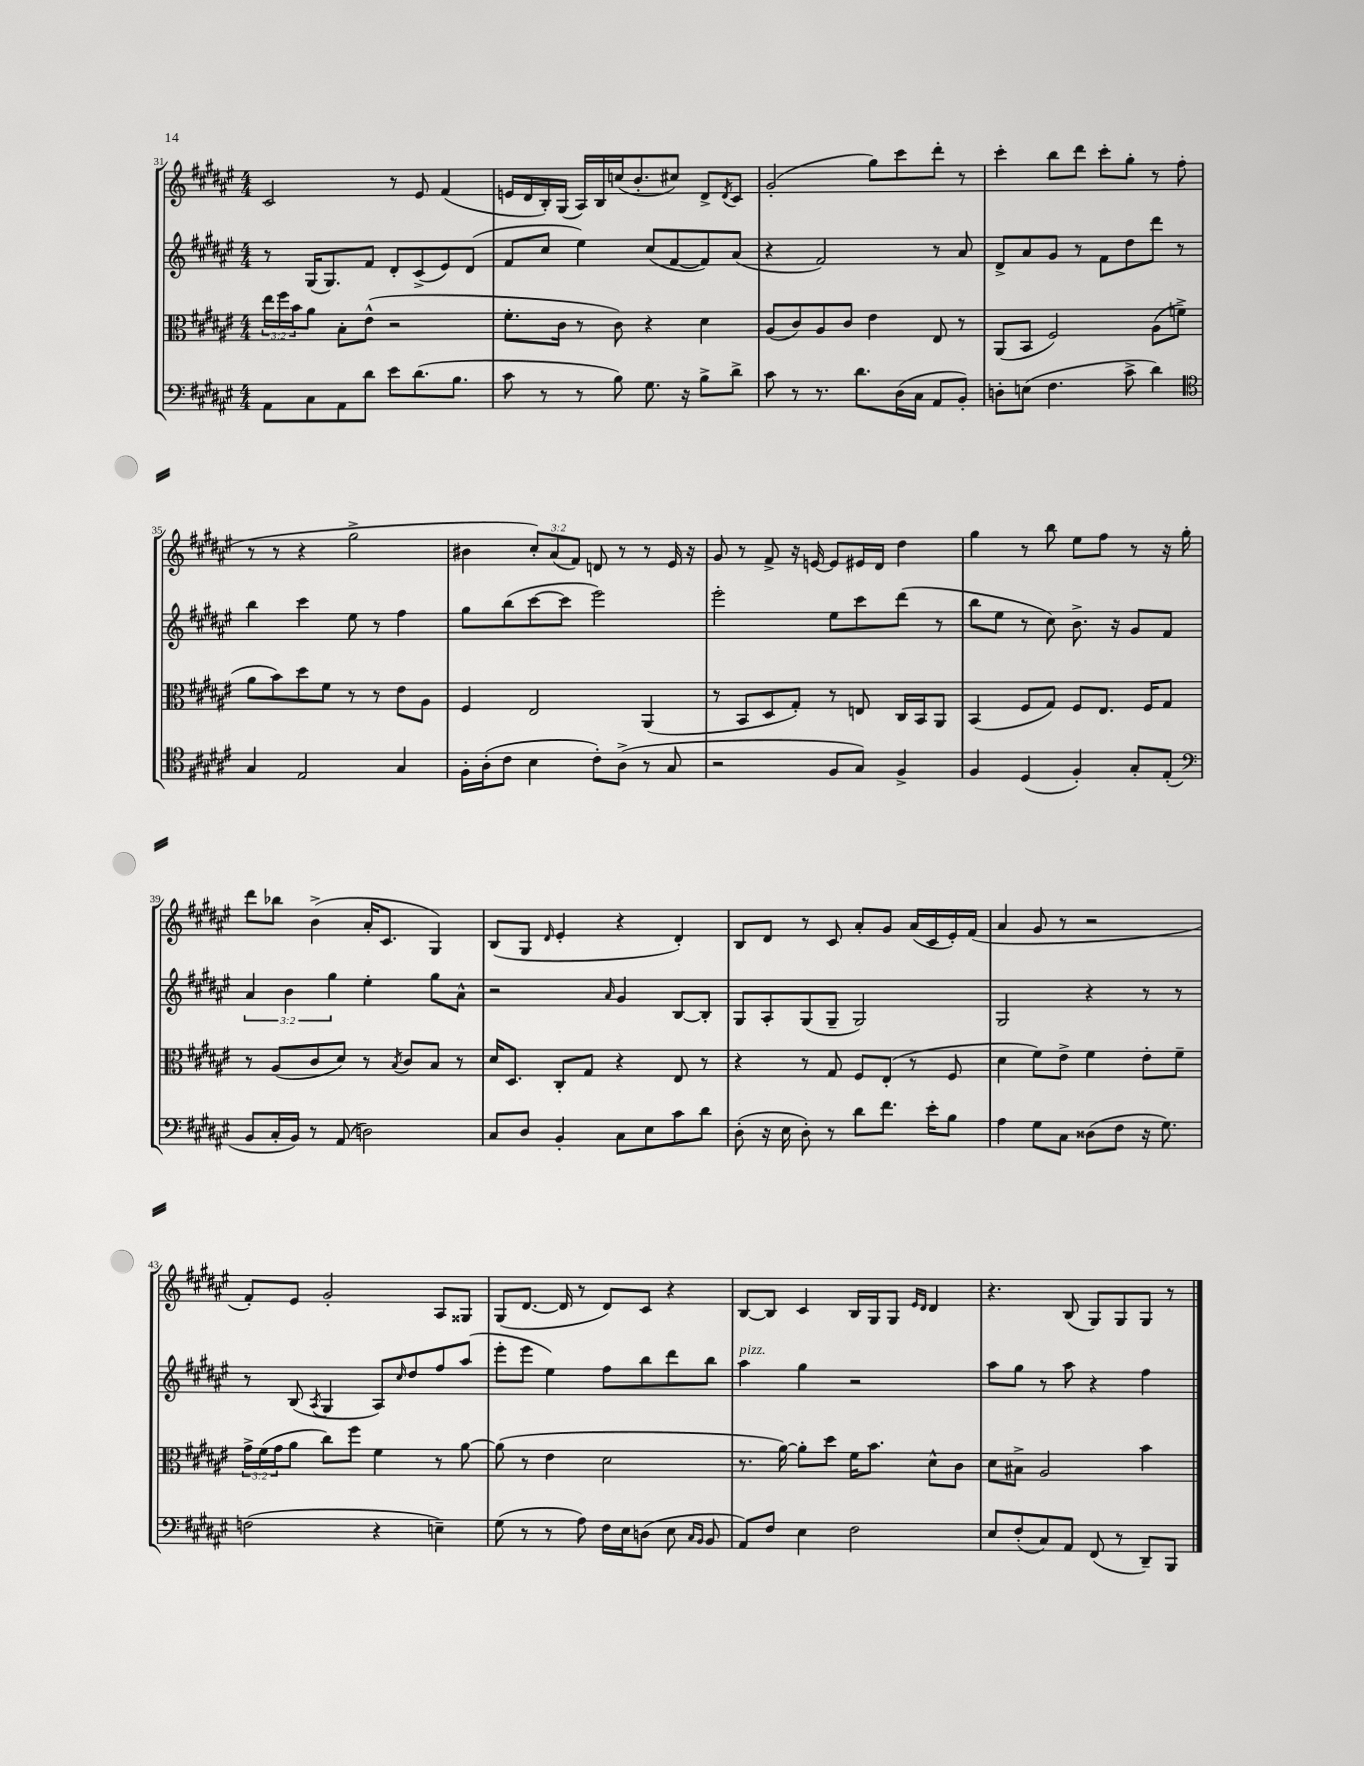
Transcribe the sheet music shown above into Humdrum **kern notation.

**kern	**kern	**kern	**kern
*staff4	*staff3	*staff2	*staff1
*clefF4	*clefC3	*clefG2	*clefG2
*k[f#c#g#d#a#e#]	*k[f#c#g#d#a#e#]	*k[f#c#g#d#a#e#]	*k[f#c#g#d#a#e#]
*M4/4	*M4/4	*M4/4	*M4/4
8AA#\L	24ee#\LL	8r	2c#/
.	24ff#\	.	.
.	24b\J	.	.
8C#\	8a#\J	(16G#/LK	.
.	.	8.G#/)	.
8AA#\	8B'\L	.	.
8d#\J	(8e#^^\J	8f#/J	.
8e#\L	2r	8d#'/L	8r
(8.d#\	.	(8c#^/	8e#/
.	.	8e#/)	(4f#/
8.B\J	.	.	.
.	.	(8d#/J	.
=	=	=	=
8c#\	8.f#'\L	8f#/L	16e/LL
.	.	.	16d#/
8r	.	8cc#/J	16B'/)
.	16c#\Jk	.	(16G#/JJ
8r	8r	4ee#\)	16A#/LL)
.	.	.	16B/
8B\)	8c#\)	.	(16cc/J
.	.	.	8.b'/
8.G#\	4r	(8cc#/L	.
.	.	[8f#/	8cc#/J)
16r	.	.	.
8B^\L	4d#\	8f#/])	8d#^/L
.	.	.	8qd#/
8d#^\J	.	(8a#/J	8c#/J
=	=	=	=
8c#\	(8A#/L	4r	(2g#'/
8r	8c#/)	.	.
8.r	8A#/	2f#/)	.
.	8c#/J	.	.
8.d#\L	.	.	.
.	4e#\	.	8gg#\L)
(16D#\L	.	.	8ccc#\
16C#\JJ	.	.	.
8AA#/L	8E#/	8r	8ddd#'\J
8BB'/J)	8r	8a#/	8r
=	=	=	=
8D'\L	(8AA#/L	8d#^/L	4ccc#'\
(8E\J	8BB/J	8a#/	.
4.F#\	2F#/)	8g#/J	8bb\L
.	.	8r	8ddd#\J
.	.	8f#\L	8ccc#'\L
8c#^\	.	8dd#\	8gg#'\J
4d#\)	(8A#\L	8ddd#\J	8r
.	8f^\J	8r	(8ff#\
=	=	=	=
*clefC4	*	*	*
4G#/	8a#\L	4bb\	8r
.	8b\)	.	8r
2E#/	8dd#\	4ccc#\	4r
.	8f#\J	.	.
.	8r	8ee#\	2gg#^\
.	8r	8r	.
4G#/	8e#\L	4ff#\	.
.	8A#\J	.	.
=	=	=	=
16F#'\LL	4F#/	8gg#\L	4b#\
(16A#'\J	.	.	.
8c#\J	.	(8bb\	.
4B\	2E#/	[8ccc#\	12cc#'/L)
.	.	.	(12a#/
.	.	8ccc#\]J	.
.	.	.	12f#/J)
8c#'\L)	.	2eee#\)	8d/
(8A#^\J	.	.	8r
8r	(4AA#/	.	8r
8G#/	.	.	16e#/
.	.	.	16r
=	=	=	=
2r	8r	2eee#'\	8g#/
.	8BB/L	.	8r
.	8D#/	.	8f#^/
.	8G#'/J)	.	16r
.	.	.	[16e/
8F#/L	8r	8ee#\L	8e/]L
8G#/J)	8E/	8ccc#\	16e#/L
.	.	.	16d#/JJ
4F#^/	16C#/LL	(8ddd#\J	4dd#\
.	16BB/J	.	.
.	8AA#/J	8r	.
=	=	=	=
4F#/	(4BB/	8bb\L	4gg#\
.	.	8ee#\J	.
(4D#/	8F#/L	8r	8r
.	8G#/J)	8cc#\)	8bb\
4F#'/)	8F#/L	8.b^\	8ee#\L
.	8.E#/J	.	8ff#\J
.	.	16r	.
8G#'/L	.	8g#/L	8r
.	16F#/LK	.	.
(8E#'/J	8G#/J	8f#/J	16r
.	.	.	16gg#'\
=	=	=	=
*clefF4	*	*	*
8BB/L	8r	6a#/	8ddd#\L
16C#'/L	(8A#/L	.	8bb-\J
.	.	6b\	.
16BB/JJ)	.	.	.
8r	8c#/	.	(4b^\
.	.	6gg#\	.
(8AA#/	8d#/J)	.	.
2D\)	8r	4ee#'\	16a#'/LK
.	.	.	8.c#/J
.	8qB/	.	.
.	8c#/L	.	.
.	8B/J	8gg#\L	4G#/)
.	8r	8a#^^\J	.
=	=	=	=
8C#/L	16d#/LK	2r	(8B/L
.	8.D#/J	.	.
8D#/J	.	.	8G#/J
.	.	.	16qqd#/
4BB'/	8C#'/L	.	4e#'/
.	8G#/J	.	.
.	.	16qqa#/	.
8C#\L	4r	4g#/	4r
8E#\	.	.	.
8c#\	8E#/	[8B/L	4d#'/)
8d#\J	8r	8B'/]J	.
=	=	=	=
(8D#'\	4r	8G#/L	8B/L
16r	.	8A#'/	8d#/J
16E#\	.	.	.
8D#'\)	8r	(8G#/	8r
8r	8G#/	8G#~/J	8c#/
8d#\L	8F#/L	2G#/)	8a#'/L
8.f#\J	(8E#'/J	.	8g#/J
.	8r	.	(16a#/LL
16e#'\LK	.	.	16c#/
8B\J	8F#/	.	16e#'/)
.	.	.	(16f#/JJ
=	=	=	=
4A#\	4d#\	2G#/	4a#/
8G#\L	8f#\L)	.	8g#/
8C#\J	8e#^\J	.	8r
(8D##\L	4f#\	4r	2r
8F#\J	.	.	.
16r	8e#'\L	8r	.
8.G#\)	.	.	.
.	8f#~\J	8r	.
=	=	=	=
(2F\	24g#^\LL	8r	8f#'/L)
.	(24f#\	.	.
.	24g#\J	.	.
.	8a#\J	(8B/	8e#/J
.	.	8qA#/	.
.	8cc#\L)	4G#/	2g#'/
.	8ff#\J	.	.
4r	4f#\	8A#/L)	.
.	.	16qqcc#/	.
.	.	8dd#/	.
4E~\)	8r	8ff#/	8A#/L
.	[8a#\	(8aa#/J	8G##/J
=	=	=	=
(8G#\	(8a#\]	8eee#'\L	(8G#/L
8r	8r	8eee#\J	[8.d#/J
8r	4e#\	4ee#\)	.
.	.	.	16d#/]
8A#\)	.	.	8r
16F#\LL	2d#\	8ff#\L	8d#/L)
16E#\J	.	.	.
(8D\J	.	8bb\	8c#/J
8E#\	.	8ddd#\	4r
16qqC#/LL	.	.	.
16qqBB/JJ	.	.	.
8BB/	.	8bb\J	.
=	=	=	=
8AA#/L)	8.r	4aa#\	[8B/L
8F#/J	.	.	8B/]J
.	[16a#\)	.	.
4E#\	8a#'\]L	4gg#\	4c#/
.	8dd#\J	.	.
2F#\	16f#\LK	2r	16B/LL
.	8.b\J	.	16G#/J
.	.	.	8G#/J
.	.	.	16qqe#/LL
.	.	.	16qqd#/JJ
.	8d#^^\L	.	4d#/
.	8c#\J	.	.
=	=	=	=
8E#/L	8d#\L	8aa#\L	4.r
(8F#'/	8B#^\J	8gg#\J	.
8C#/)	2A#/	8r	.
8AA#/J	.	8aa#\	(8B/
(8FF#/	.	4r	8G#/L)
8r	.	.	8G#/
8DD#~/L)	4b\	4ff#\	8G#/J
8BBB/J	.	.	8r
==	==	==	==
*-	*-	*-	*-
